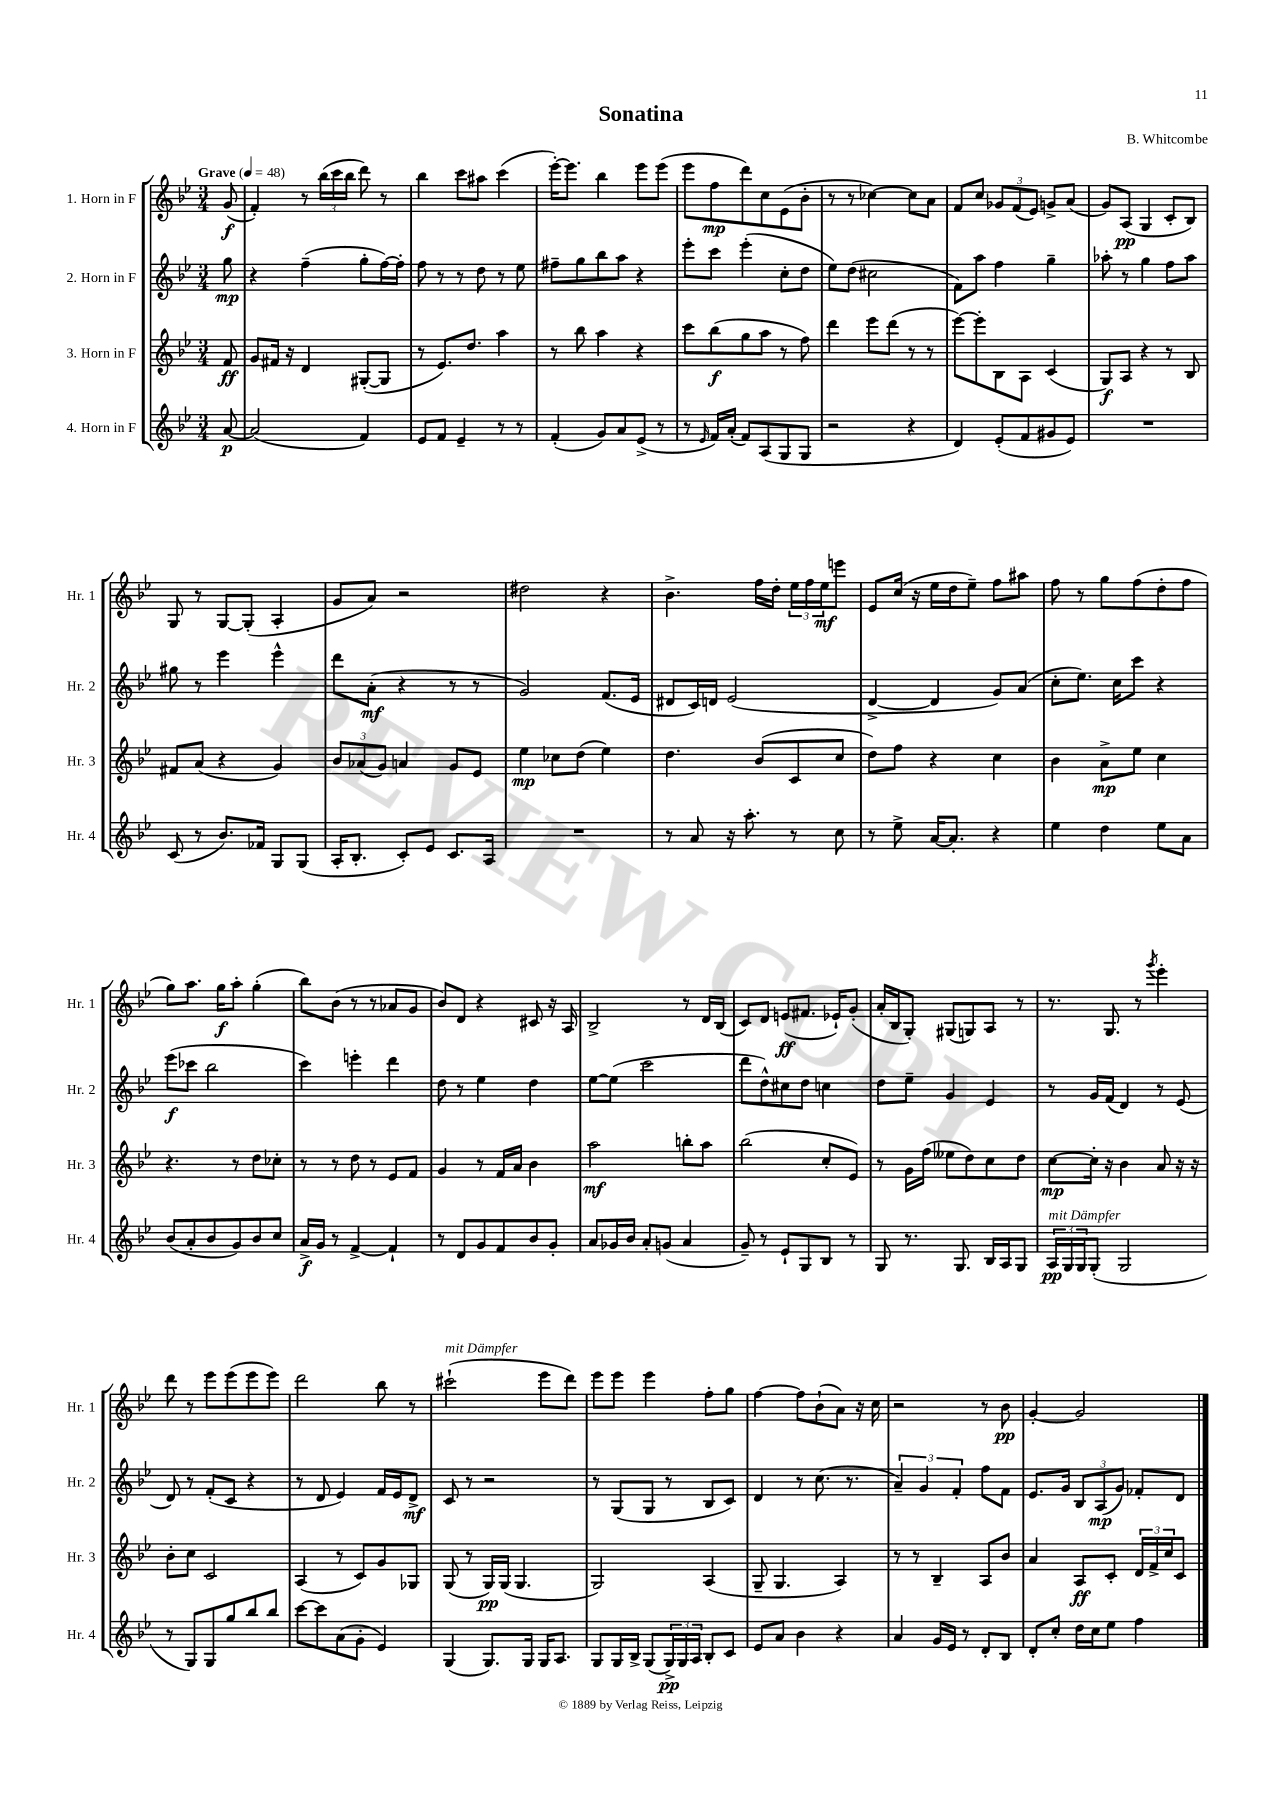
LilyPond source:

\header { title = "Sonatina" composer = "B. Whitcombe" }
<<
\new StaffGroup <<
\new Staff = "s0" \with { instrumentName = "1. Horn in F" shortInstrumentName = "Hr. 1" } {
    \clef treble \key bes \major \numericTimeSignature \time 3/4 \partial 8 \tempo "Grave" 4 = 48
    g'8\f( |
    f'4-.) r8 \tuplet 3/2 { bes''16( c'''16 bes''16 } d'''8) r8 |
    bes''4 c'''8 ais''8 c'''4( |
    ees'''16~-.) ees'''8. bes''4 ees'''8 ees'''8( |
    ees'''8 f''8\mp d'''8) c''8 ees'8( bes'8-. |
    r8 r8 ces''4~) ces''8 a'8 |
    f'8 c''8 \tuplet 3/2 { ges'8 f'8( ees'8) } g'8-> a'8( |
    g'8) a8\pp( g4 c'8-. bes8) |
    g8 r8 g8~ g8-.( a4-. |
    g'8 a'8) r2 |
    dis''2 r4 |
    bes'4.-> f''16 d''16-. \tuplet 3/2 { ees''16 f''16 ees''16\mf } e'''8 |
    ees'8 c''16( r16 ees''16 d''16 ees''8--) f''8 ais''8 |
    f''8 r8 g''8 f''8( d''8-. f''8 |
    g''8) a''8. g''16\f a''8-. g''4-.( |
    bes''8) bes'8( r8 r8 aes'8 g'8 |
    bes'8) d'8 r4 cis'8 r16 a16 |
    bes2-> r8 d'16 bes16( |
    c'8) d'8 e'8\ff( fis'8. ees'16-!) g'8-.( |
    a'16-. bes16 g8-.) gis8( g8) a8 r8 |
    r8. g8. r8 \acciaccatura { g'''8 } ees'''4-. |
    d'''8 r8 ees'''8 ees'''8( ees'''8 ees'''8) |
    d'''2 bes''8 r8 |
    cis'''2-!^\markup { \italic "mit Dämpfer" }( ees'''8 d'''8) |
    ees'''8 ees'''8 ees'''4 f''8-. g''8 |
    f''4~ f''8 bes'8-!( a'8) r16 c''16 |
    r2 r8 bes'8\pp |
    g'4~-. g'2 \bar "|." |
}
\new Staff = "s1" \with { instrumentName = "2. Horn in F" shortInstrumentName = "Hr. 2" } {
    \clef treble \key bes \major \numericTimeSignature \time 3/4 \partial 8
    g''8\mp |
    r4 f''4--( g''8-. f''16~) f''16-. |
    f''8 r8 r8 d''8 r8 ees''8 |
    fis''8-- g''8 bes''8 a''8 r4 |
    ees'''8-. c'''8 ees'''4-.( c''8-. d''8 |
    ees''8) d''8( cis''2 |
    f'8) a''8 f''4 g''4-- |
    aes''8-. r8 g''4 f''8 aes''8 |
    gis''8 r8 ees'''4 ees'''4-^ |
    d'''8 a'8-.\mf( r4 r8 r8 |
    g'2) f'8.( ees'16 |
    dis'8 c'16) d'16 ees'2( |
    d'4~-> d'4 g'8) a'8( |
    c''8-. ees''8.) c''16 c'''8 r4 |
    ees'''8\f( ces'''8 bes''2 |
    c'''4) e'''4-. d'''4 |
    d''8 r8 ees''4 d''4 |
    ees''8~ ees''8( c'''2 |
    d'''8 d''8-^) cis''8 d''8 c''4 |
    d''8 ees''8-- g'4 ees'4 |
    r8 g'16 f'16( d'4) r8 ees'8( |
    d'8) r8 f'8-.( c'8 r4 |
    r8 d'8 ees'4) f'16 ees'16 d'8->\mf |
    c'8 r8 r2 |
    r8 g8( g8 r8 bes8 c'8) |
    d'4 r8 c''8.( r8. |
    \tuplet 3/2 { a'4--) g'4 f'4-. } f''8 f'8 |
    ees'8. g'16 \tuplet 3/2 { bes8 a8\mp( g'8) } fes'8-. d'8 \bar "|." |
}
\new Staff = "s2" \with { instrumentName = "3. Horn in F" shortInstrumentName = "Hr. 3" } {
    \clef treble \key bes \major \numericTimeSignature \time 3/4 \partial 8
    f'8\ff |
    g'8 fis'16 r16 d'4 gis8~-.( gis8 |
    r8 ees'8.) d''8. a''4 |
    r8 bes''8 a''4 r4 |
    c'''8 bes''8\f( g''8 a''8 r8 f''8) |
    d'''4 ees'''8 d'''8( r8 r8 |
    ees'''8~) ees'''8-. bes8 a8 c'4( |
    g8\f) a8 r4 r8 bes8 |
    fis'8 a'8( r4 g'4) |
    \tuplet 3/2 { bes'8 aes'8( g'8) } a'4 g'8 ees'8 |
    ees''4\mp ces''8 d''8( ees''4) |
    d''4. bes'8( c'8 c''8 |
    d''8) f''8 r4 c''4 |
    bes'4 a'8->\mp ees''8 c''4 |
    r4. r8 d''8 ces''8-. |
    r8 r8 d''8 r8 ees'8 f'8 |
    g'4 r8 f'16 a'16 bes'4 |
    a''2\mf b''8-. a''8 |
    bes''2( c''8-. ees'8) |
    r8 g'16 f''16( eeses''8 d''8) c''8 d''8 |
    c''8~\mp c''16-. r16 bes'4 a'8 r16 r16 |
    bes'8-. c''8 c'2 |
    a4( r8 c'8) g'8 ges8 |
    g8( r8 g16\pp) g16( g4. |
    g2) a4( |
    g8-- g4. a4) |
    r8 r8 bes4-- a8 bes'8 |
    a'4 a8\ff c'8-. \tuplet 3/2 { d'16 f'16-> c''16 } c'8 \bar "|." |
}
\new Staff = "s3" \with { instrumentName = "4. Horn in F" shortInstrumentName = "Hr. 4" } {
    \clef treble \key bes \major \numericTimeSignature \time 3/4 \partial 8
    a'8~\p |
    a'2( f'4) |
    ees'8 f'8 ees'4-- r8 r8 |
    f'4-.( g'8) a'8 ees'8->( r8 |
    r8 \grace { ees'16 } f'16) a'16-.( f'8) a8( g8 g8 |
    r2 r4 |
    d'4) ees'8-.( f'8 gis'8 ees'8) |
    R2. |
    c'8( r8 bes'8.) fes'16 g8 g8( |
    a16-. bes8.-. c'8-.) ees'8 c'8. a16 |
    R2. |
    r8 a'8 r16 a''8.-. r8 c''8 |
    r8 ees''8-> a'16~ a'8.-. r4 |
    ees''4 d''4 ees''8 a'8 |
    bes'8( a'8-. bes'8 g'8) bes'8 c''8 |
    a'16->\f g'16 r8 f'4~-> f'4-! |
    r8 d'8 g'8 f'8 bes'8 g'8-. |
    a'8 ges'16 bes'16 a'8-. g'8( a'4 |
    g'8--) r8 ees'8-! g8 bes8 r8 |
    g8 r8. g8. bes16 a16 g8 |
    \tuplet 3/2 { a16\pp^\markup { \italic "mit Dämpfer" } g16 g16 } g8-.( g2 |
    r8 g8) g8 g''8 bes''8 bes''8 |
    c'''8~ c'''8 a'8( g'8-. ees'4) |
    g4( g8.) g16 g16 a8. |
    g8 g16 bes16-> g8( \tuplet 3/2 { g16->\pp) g16 a16 } bes8-. c'8 |
    ees'8 a'8 bes'4 r4 |
    a'4 g'16 ees'16 r8 d'8-. bes8 |
    d'8-. c''8-. d''16 c''16 ees''8 f''4 \bar "|." |
}
>>
>>
\layout { \context { \Score \remove "Bar_number_engraver" } }
